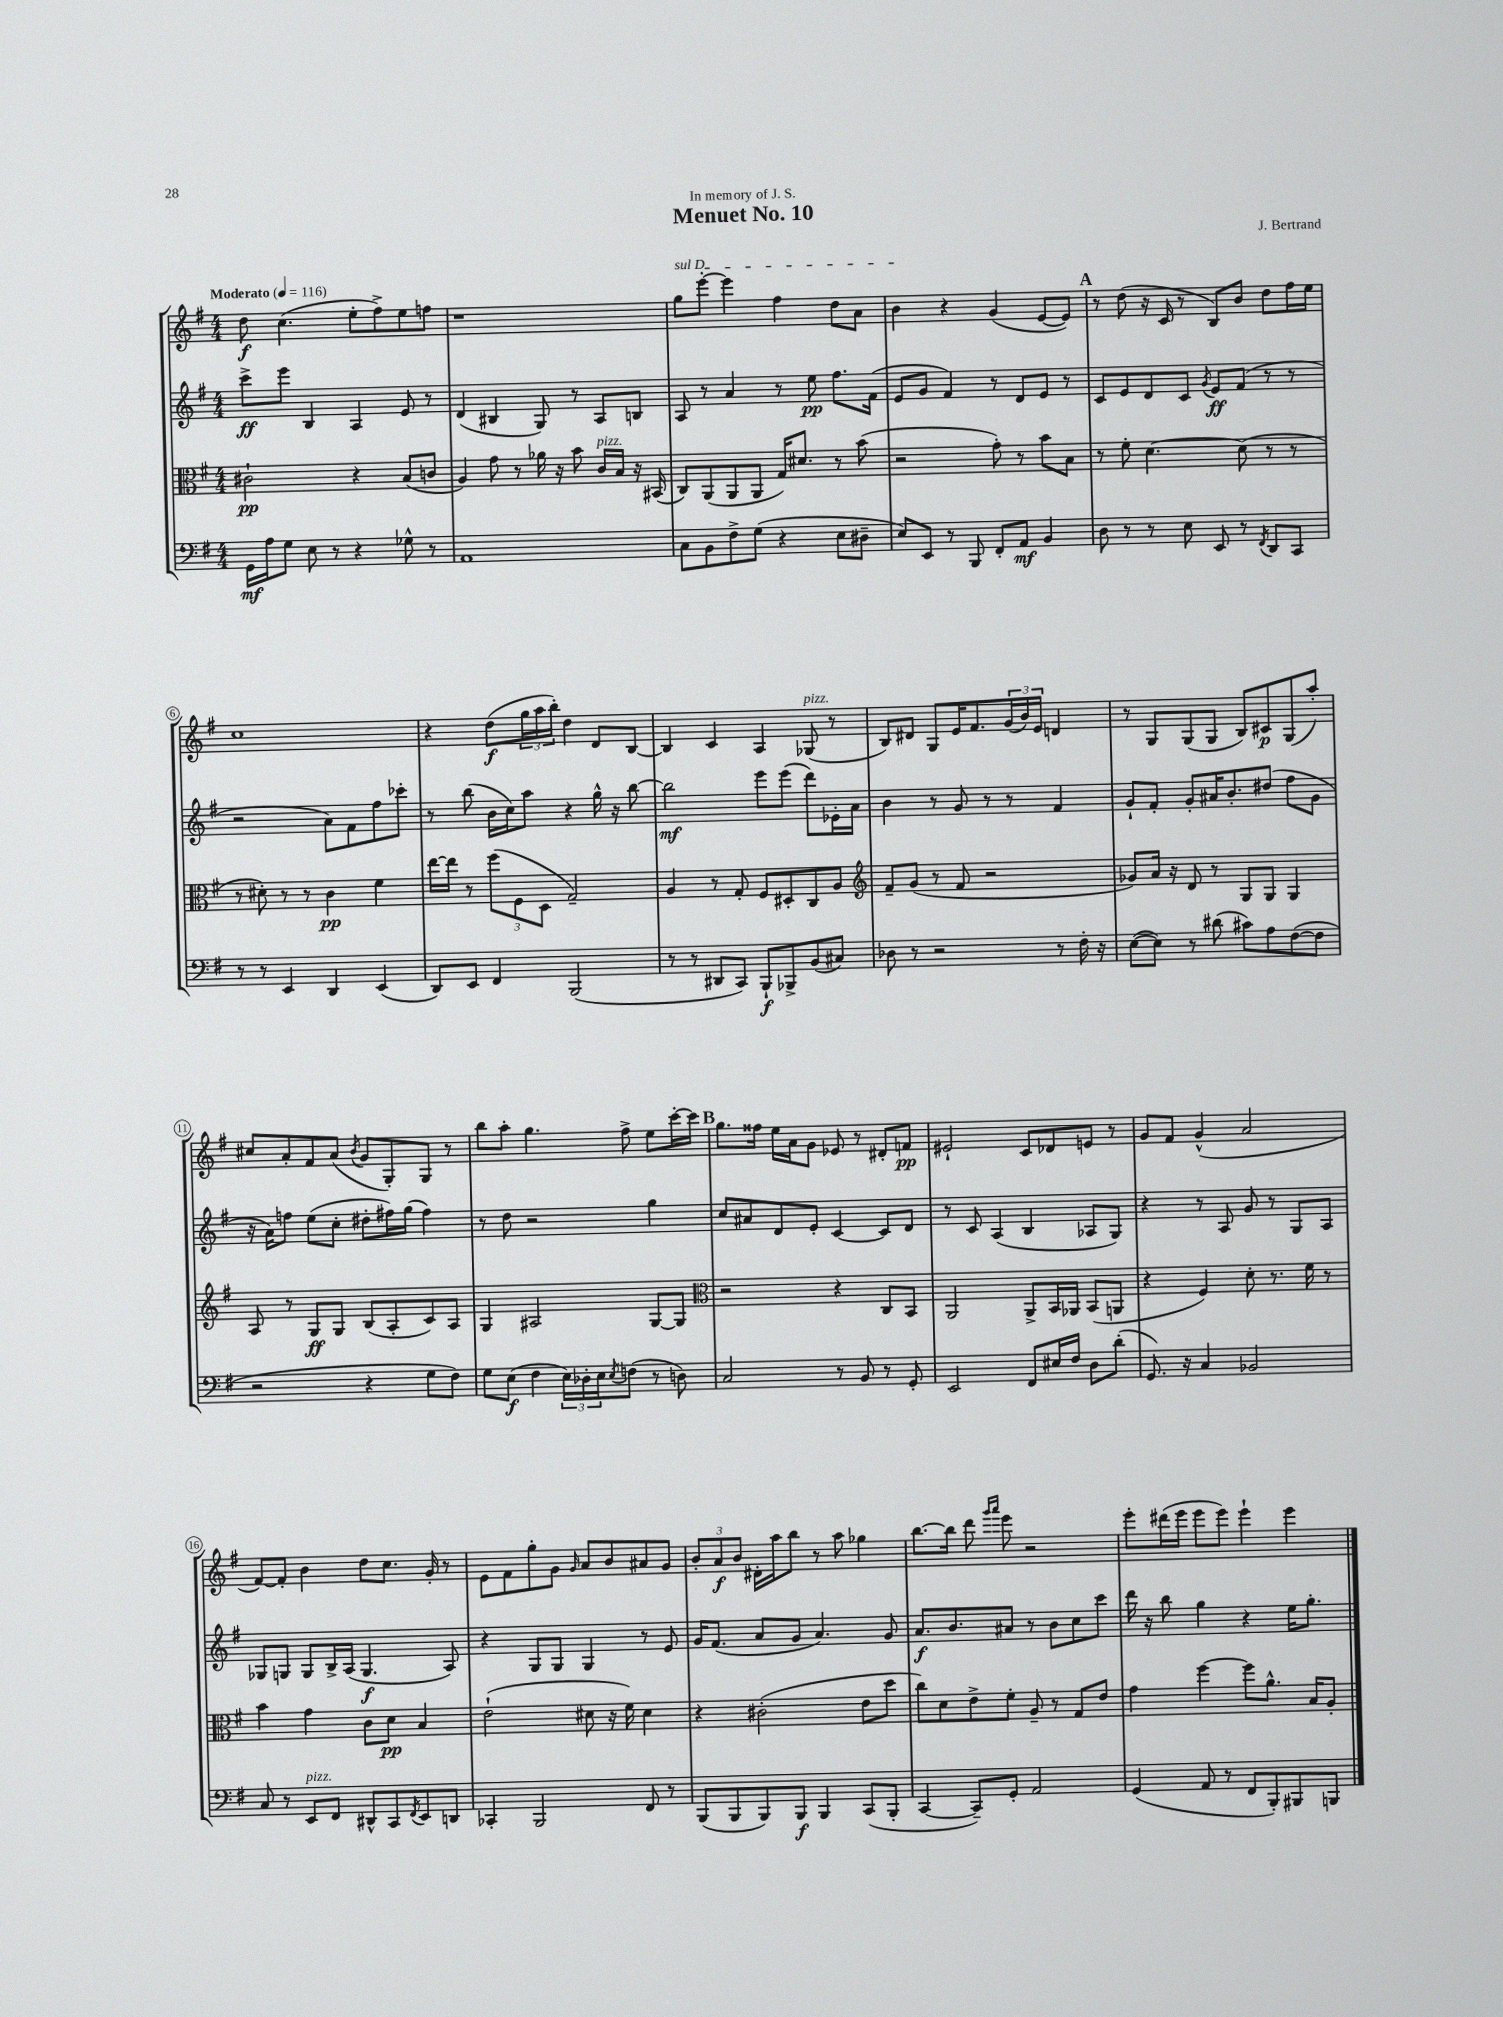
\header { title = "Menuet No. 10" composer = "J. Bertrand" dedication = "In memory of J. S." }
<<
\new StaffGroup <<
\new Staff = "s0" {
    \clef treble \key g \major \numericTimeSignature \time 4/4 \tempo "Moderato" 4 = 116
    d''8\f c''4.( e''8-. fis''8->) e''8 f''8 |
    r1 |
    \once \override TextSpanner.bound-details.left.text = \markup { \italic "sul D" } g''8\startTextSpan e'''8~-. e'''4 fis''4 d''8 a'8 |
    b'4\stopTextSpan r4 g'4( e'8~ e'8) |
    \mark \markup { \bold "A" } r8 d''8( r16 c'16 r8 b8) b'8 d''8 fis''16 e''16 |
    c''1 |
    r4 d''8\f( \tuplet 3/2 { g''16 a''16 b''16-.) } d''4 d'8 b8~ |
    b4 c'4 a4 ges8^\markup { \italic "pizz." }( r8 |
    b8) dis'8 g8 e'16 fis'8. \tuplet 3/2 { g'16( b'16) e'16 } d'4 |
    r8 g8 g8( g8 b8) cis'8\p g8( a''8-.) |
    cis''8 a'8-. fis'8 a'8( \acciaccatura { b'8 } g'8 g8-.) g8 r8 |
    b''8 a''8-. g''4. fis''8-> e''8 c'''16~-. c'''16 |
    \mark \markup { \bold "B" } g''8. fisis''16 e''16 a'16 g'8 ees'8 r8 dis'8-. f'8\pp |
    eis'2-! c'8 des'8 e'8 r8 |
    g'8 fis'8 g'4-^( a'2 |
    fis'8~) fis'8-. b'4 d''8 c''8. g'16-. r8 |
    e'8 fis'8 g''8-. g'8 \grace { g'16 } a'8 b'8 ais'8 g'8 |
    \tuplet 3/2 { b'8-. a'8\f b'8 } dis'16-. a''16 b''8 r8 a''8 ges''4 |
    b''8.~ b''16 d'''8 \grace { g'''16 a'''16 } e'''8 r2 |
    e'''8-. dis'''16( e'''16 e'''8 e'''8) e'''4-! e'''4 \bar "|." |
}
\new Staff = "s1" {
    \clef treble \key g \major \numericTimeSignature \time 4/4
    c'''8->\ff e'''8 b4 a4 e'8 r8 |
    d'4( bis4 g8) r8 a8 b8 |
    a8 r8 a'4 r8 e''8\pp fis''8. fis'16( |
    e'8 g'8 fis'4) r8 d'8 e'8 r8 |
    \mark \markup { \bold "A" } c'8 e'8 d'8 c'8 \acciaccatura { g'8 } e'8\ff fis'8( r8 r8 |
    r2 a'8) fis'8 fis''8 ces'''8-. |
    r8 b''8( b'16 c''16) a''8 r4 g''16-^ r16 b''8~ |
    b''2\mf e'''8 e'''8( d'''8) ees'16-. a'16 |
    b'4 r8 g'8 r8 r8 fis'4 |
    g'8-! fis'8-. g'8-. ais'16 b'8.-. dis''8( fis''8 g'8 |
    r16 a'16) f''8 e''8( c''8-. dis''8-. fis''16) g''16( fis''4) |
    r8 d''8 r2 g''4 |
    \mark \markup { \bold "B" } c''8 ais'8 d'8 e'8-. c'4~ c'8 d'8 |
    r8 c'8 a4( b4 aes8 g8) |
    r4 r8 a8 g'8 r8 g8 a8 |
    ges8 g8 g8 b16-> a16( g4.\f a8) |
    r4 g8 g8 g4 r8 e'8 |
    g'16 fis'8.( a'8 g'8 a'4.) g'8 |
    a'8.\f b'8. ais'8 r8 b'8 c''8 c'''8 |
    d'''16 r16 b''8 g''4 r4 e''16 g''8.-. \bar "|." |
}
\new Staff = "s2" {
    \clef alto \key g \major \numericTimeSignature \time 4/4
    cis'2-!\pp r4 b8( c'8 |
    a4) g'8 r8 aes'16 r16 b'8 c'16^\markup { \italic "pizz." } b16 r16 bis,16( |
    c8) a,8( a,8 a,8 g16) dis'8. r8 b'8( |
    r2 g'8-.) r8 b'8 b8 |
    \mark \markup { \bold "A" } r8 fis'8-. d'4.~ d'8( r8 r8 |
    r8 dis'8-.) r8 r8 c'4\pp fis'4 |
    e''16~ e''16 r8 \tuplet 3/2 { fis''8( fis8 d8 } g2--) |
    a4 r8 g8-. fis8 dis8-. c8 a8 |
    \clef treble fis'8-- g'8( r8 fis'8 r2 |
    ges'8) a'16 r16 d'8 r8 g8 g8 g4 |
    a8 r8 g8\ff g8 b8( a8-. c'8) a8 |
    g4 ais2 g8~ g8 |
    \mark \markup { \bold "B" } \clef alto r2 r4 c8 b,8 |
    a,2 a,8-> b,16 aes,16 b,8( a,8 |
    r4 fis4) d'8-. r8. fis'16 r8 |
    b'4 g'4 c'8 d'8\pp b4 |
    e'2-!( dis'8 r16 fis'16) dis'4 |
    r4 cis'2-.( e'8 d''8 |
    c''8) d'8 e'8-> fis'8-. a8-- r8 g8 e'8 |
    g'4 fis''4~ fis''8 a'8.-^ b16 a8-. \bar "|." |
}
\new Staff = "s3" {
    \clef bass \key g \major \numericTimeSignature \time 4/4
    g,16\mf a16 g8 e8 r8 r4 ges8-^ r8 |
    a,1 |
    c8 b,8 fis8-> g8( r4 e8 dis8-- |
    e8) e,8 r8 b,,8 fis,8-. a,8\mf b,4 |
    \mark \markup { \bold "A" } d8 r8 r8 e8 e,8 r8 \acciaccatura { fis,8 } d,8 c,8 |
    r8 r8 e,4 d,4 e,4( |
    d,8) e,8 fis,4 b,,2( |
    r8 r8 dis,8 c,8) b,,8-!\f bes,,8-> b,8( cis8) |
    des8 r8 r2 r8 fis16-. r16 |
    e8~( e8) r8 dis'8( cis'8) a8 fis8~( fis8 |
    r2 r4 g8 fis8) |
    g8 e8\f( fis4 \tuplet 3/2 { e16) des16-. e16 } \acciaccatura { e8 } f8( r8 d8) |
    \mark \markup { \bold "B" } c2 r8 b,8 r8 g,8-. |
    e,2 fis,8 eis16 fis16 d8 d'8-.( |
    g,8.) r16 c4 bes,2 |
    c8 r8 e,8^\markup { \italic "pizz." } fis,8 dis,8-^ c,8 \acciaccatura { fis,8 } e,8 d,8 |
    ces,4-. b,,2 fis,8 r8 |
    b,,8( b,,8 b,,8) b,,8\f b,,4 c,8( b,,8-. |
    c,4~ c,8--) g,8-. a,2 |
    g,4( a,8 r8 fis,8 b,,8-.) bis,,8 b,,8 \bar "|." |
}
>>
>>
\layout { \context { \Score \override BarNumber.stencil = #(make-stencil-circler 0.1 0.3 ly:text-interface::print) } }
